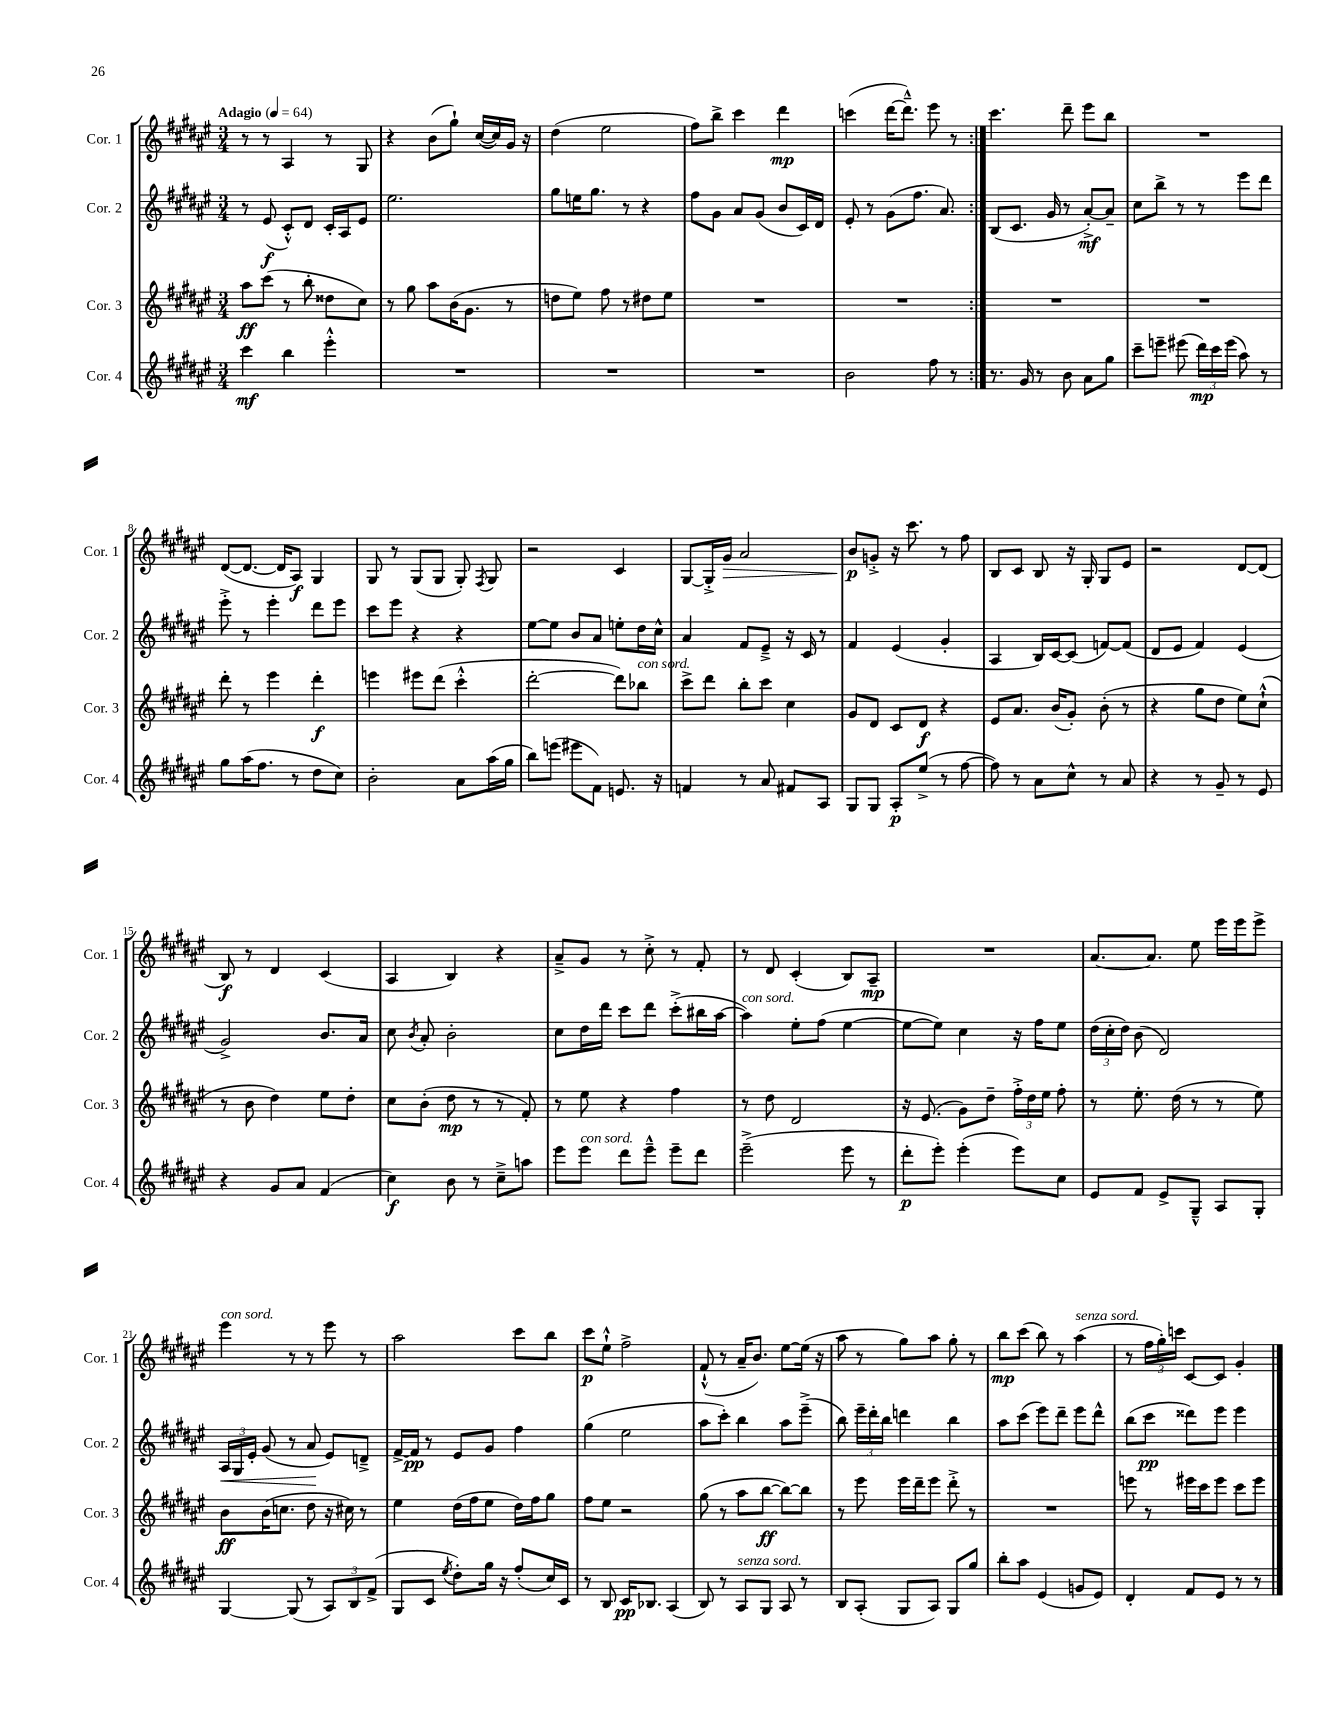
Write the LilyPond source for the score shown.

<<
\new StaffGroup <<
\new Staff = "s0" \with { instrumentName = "Cor. 1" shortInstrumentName = "Cor. 1" } {
    \clef treble \key fis \major \numericTimeSignature \time 3/4 \tempo "Adagio" 4 = 64
    \autoBeamOff \repeat volta 2 { r8 r8 ais4 r8 gis8 |
    r4 b'8[( gis''8]-!) cis''16[~( cis''16) gis'16] r16 |
    dis''4( eis''2 |
    fis''8[) b''8]-> cis'''4 dis'''4\mp |
    c'''4( dis'''16[~ dis'''8.]---^) eis'''8 r8 | }
    cis'''4. dis'''8-- eis'''8[ b''8] |
    R2. |
    dis'8[~( dis'8.]~ dis'16[ ais8]\f) gis4 |
    gis8 r8 gis8[( gis8] gis8-.) \acciaccatura { fis8 } gis8 |
    r2 cis'4 |
    gis8[~ gis16-.-> gis'16]\> ais'2 |
    b'8[\p\! g'8]-.-> r16 cis'''8. r8 fis''8 |
    b8[ cis'8] b8 r16 gis16-. gis8[ eis'8] |
    r2 dis'8[~ dis'8]( |
    b8\f) r8 dis'4 cis'4( |
    ais4 b4) r4 |
    ais'8[---> gis'8] r8 cis''8-.-> r8 fis'8-. |
    r8 dis'8 cis'4-.( b8[) ais8]--\mp |
    R2. |
    ais'8.[~ ais'8.] eis''8 eis'''16[ eis'''16 eis'''8]-> |
    eis'''4^\markup { \italic "con sord." } r8 r8 eis'''8 r8 |
    ais''2 cis'''8[ b''8] |
    cis'''8[\p eis''8]-!-^ fis''2-> |
    fis'8-!-^( r8 ais'16[-- b'8.]) eis''8[~ eis''16]( r16 |
    ais''8 r8 gis''8[) ais''8] gis''8-. r8 |
    b''8[\mp cis'''8]( b''8) r8 ais''4^\markup { \italic "senza sord." }( |
    r8 \tuplet 3/2 { fis''16[ gis''16-.) c'''16] } cis'8[~ cis'8] gis'4-. \bar "|." |
}
\new Staff = "s1" \with { instrumentName = "Cor. 2" shortInstrumentName = "Cor. 2" } {
    \clef treble \key fis \major \numericTimeSignature \time 3/4
    \autoBeamOff \repeat volta 2 { r8 eis'8\f( cis'8[-.-^) dis'8] cis'16[-. ais16 eis'8] |
    eis''2. |
    gis''8[ e''16 gis''8.] r8 r4 |
    fis''8[ gis'8] ais'8[ gis'8]( b'8[ cis'16) dis'16] |
    eis'8-. r8 gis'8[( fis''8.] ais'8.) | }
    b8[( cis'8.] gis'16 r8 ais'8[~-.->\mf) ais'8]-- |
    cis''8[ b''8]-> r8 r8 eis'''8[ dis'''8] |
    eis'''8-.-> r8 eis'''4-. dis'''8[ eis'''8] |
    cis'''8[ eis'''8] r4 r4 |
    eis''8[~ eis''8] b'8[ ais'8] e''8[-. dis''16 cis''16]-^ |
    ais'4 fis'8[ eis'8]---> r16 cis'16 r8 |
    fis'4 eis'4( gis'4-. |
    ais4 b16[) cis'16~ cis'8]( f'8[~) f'8]( |
    dis'8[ eis'8] fis'4) eis'4( |
    gis'2->) b'8.[ ais'16] |
    cis''8 \acciaccatura { b'8 } ais'8-. b'2-. |
    cis''8[ dis''16 dis'''16] cis'''8[ dis'''8] cis'''8[-.->( bis''16 ais''16]~ |
    ais''4^\markup { \italic "con sord." }) eis''8[-. fis''8]( eis''4~ |
    eis''8[~ eis''8]) cis''4 r16 fis''16[ eis''8] |
    \tuplet 3/2 { dis''16[( cis''16-. dis''16]) } b'8( dis'2) |
    \tuplet 3/2 { ais16[\< gis16 eis'16]-. } gis'8( r8 ais'8\! eis'8[) d'8]---> |
    fis'16[~-> fis'16]\pp r8 eis'8[ gis'8] fis''4 |
    gis''4( eis''2 |
    ais''8[ cis'''8]-.) b''4 ais''8[ eis'''8]--->( |
    b''8) \tuplet 3/2 { eis'''16[-- dis'''16-. b''16] } d'''4 b''4 |
    ais''8[ cis'''8]( eis'''8[) dis'''8]-- eis'''8[ dis'''8]-^ |
    b''8[( cis'''8]\pp disis'''8[) eis'''8] eis'''4 \bar "|." |
}
\new Staff = "s2" \with { instrumentName = "Cor. 3" shortInstrumentName = "Cor. 3" } {
    \clef treble \key fis \major \numericTimeSignature \time 3/4
    \autoBeamOff \repeat volta 2 { ais''8[\ff cis'''8]( r8 b''8-. disis''8[ cis''8]) |
    r8 gis''8 ais''8[ b'16( gis'8.] r8 |
    d''8[ eis''8]) fis''8 r8 dis''8[ eis''8] |
    R2. |
    R2. | }
    R2. |
    R2. |
    dis'''8-. r8 eis'''4 dis'''4-.\f |
    e'''4 eis'''8[ dis'''8]( cis'''4-.-^ |
    dis'''2~-. dis'''8[) bes''8]^\markup { \italic "con sord." } |
    cis'''8[-> dis'''8] b''8[-. cis'''8] cis''4 |
    gis'8[ dis'8] cis'8[ dis'8]\f r4 |
    eis'8[ ais'8.] b'16[( gis'8]-.) b'8-.( r8 |
    r4 gis''8[ dis''8] eis''8[) cis''8]-!-^( |
    r8 b'8 dis''4) eis''8[ dis''8]-. |
    cis''8[ b'8]-.( dis''8\mp r8 r8 fis'8-.) |
    r8 eis''8 r4 fis''4 |
    r8 dis''8 dis'2 |
    r16 eis'8.( gis'8[) dis''8]-- \tuplet 3/2 { fis''16[-.-> dis''16 eis''16] } fis''8-. |
    r8 eis''8.-. dis''16( r8 r8 eis''8) |
    b'8[\ff b'16( c''8.] dis''8 r16 cis''16) r8 |
    eis''4 dis''16[( fis''16 eis''8] dis''16[) fis''16 gis''8] |
    fis''8[ eis''8] r2 |
    gis''8( r8 ais''8[ b''8]~\ff b''8[~) b''8] |
    r8 eis'''8 eis'''16[ dis'''16-- eis'''8] dis'''8-.-> r8 |
    R2. |
    e'''8 r8 eis'''16[ cis'''16 eis'''8] cis'''8[ eis'''8] \bar "|." |
}
\new Staff = "s3" \with { instrumentName = "Cor. 4" shortInstrumentName = "Cor. 4" } {
    \clef treble \key fis \major \numericTimeSignature \time 3/4
    \autoBeamOff \repeat volta 2 { cis'''4\mf b''4 eis'''4-.-^ |
    R2. |
    R2. |
    R2. |
    b'2 fis''8 r8 | }
    r8. gis'16 r8 b'8 ais'8[ gis''8] |
    cis'''8[-- e'''8]-- eis'''8( \tuplet 3/2 { dis'''16[\mp) cis'''16 eis'''16]( } ais''8) r8 |
    gis''8[ ais''16( fis''8.] r8 dis''8[ cis''8]) |
    b'2-. ais'8[ ais''16( gis''16] |
    b''8[) e'''8]( eis'''8[ fis'8]) e'8. r16 |
    f'4 r8 ais'8 fis'8[ ais8] |
    gis8[ gis8] ais8[-.\p eis''8]->( r8 fis''8~ |
    fis''8) r8 ais'8[ cis''8]-^ r8 ais'8 |
    r4 r8 gis'8-- r8 eis'8 |
    r4 gis'8[ ais'8] fis'4( |
    cis''4\f) b'8 r8 cis''8[---> a''8] |
    eis'''8[ eis'''8]^\markup { \italic "con sord." } dis'''8[ eis'''8]---^ eis'''8[-- dis'''8] |
    eis'''2--->( eis'''8 r8 |
    dis'''8[-.\p eis'''8]-.) eis'''4-.( eis'''8[) cis''8] |
    eis'8[ fis'8] eis'8[-> gis8]---^ ais8[ gis8]-. |
    gis4~ gis8( r8 \tuplet 3/2 { ais8[) b8 fis'8]->( } |
    gis8[ cis'8] \acciaccatura { eis''8 } dis''8[-.) gis''16] r16 fis''8[-.( cis''16) cis'16] |
    r8 b8 cis'16[\pp bes8.] ais4( |
    b8) r8 ais8[^\markup { \italic "senza sord." } gis8] ais8 r8 |
    b8[ ais8]-.( gis8[ ais8]) gis8[ gis''8] |
    b''8[-. ais''8] eis'4( g'8[ eis'8]) |
    dis'4-. fis'8[ eis'8] r8 r8 \bar "|." |
}
>>
>>
